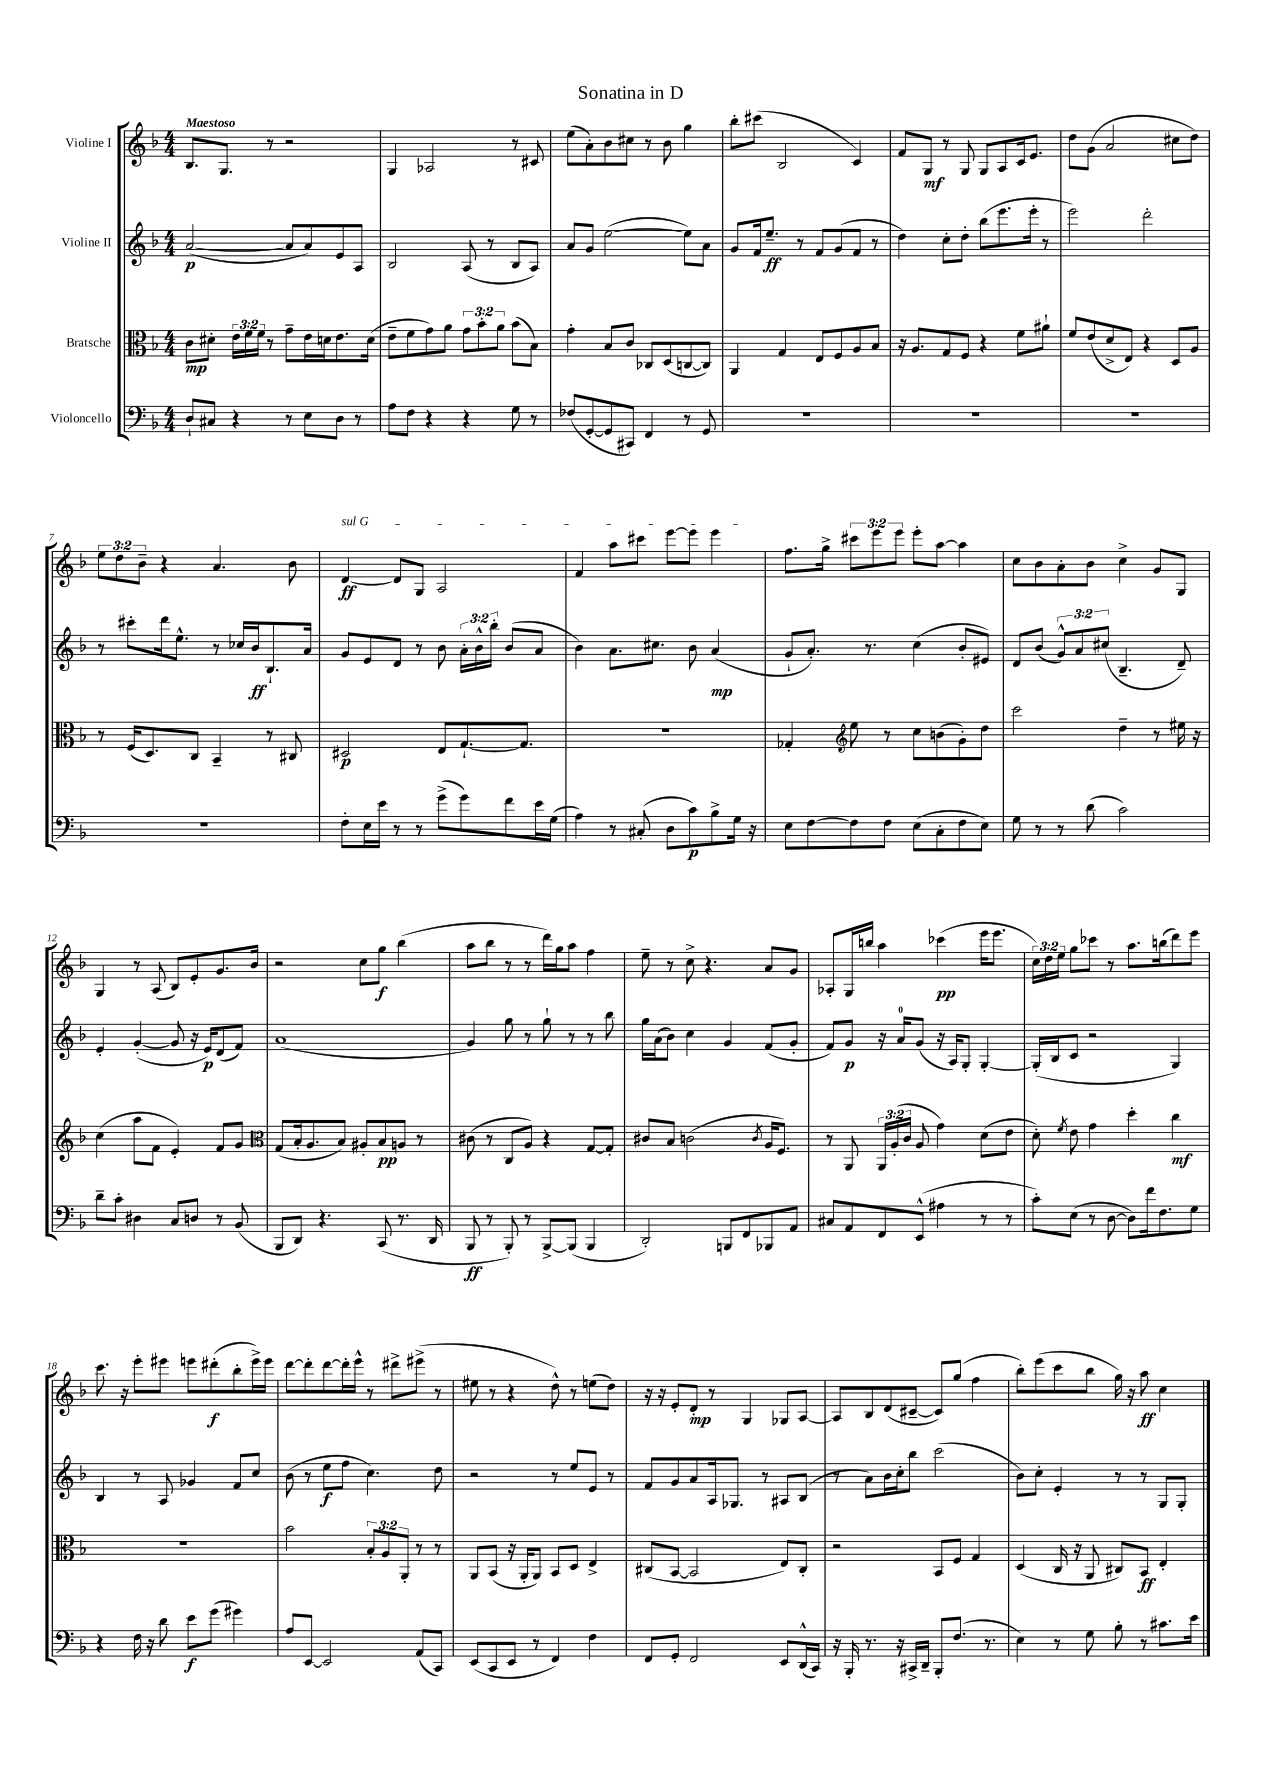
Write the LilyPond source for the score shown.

\header { title = "Sonatina in D" }
<<
\new StaffGroup <<
\new Staff = "s0" \with { instrumentName = "Violine I" } {
    \clef treble \key f \major \numericTimeSignature \time 4/4 \override Staff.TupletNumber.text = #tuplet-number::calc-fraction-text \tempo "Maestoso"
    \autoBeamOff bes8.[ g8.] r8 r2 |
    g4 aes2 r8 cis'8 |
    e''8[( a'8-.) bes'8 cis''8] r8 bes'8 g''4 |
    bes''8[-. cis'''8]( bes2 c'4) |
    f'8[ g8]\mf r8 g8 g8[ a8 c'16 e'8.] |
    d''8[ g'8]( a'2 cis''8[ d''8]) |
    \tuplet 3/2 { e''8[ d''8 bes'8]-- } r4 a'4. bes'8 |
    \once \override TextSpanner.bound-details.left.text = \markup { \italic "sul G" } d'4~\ff\startTextSpan d'8[ g8] a2 |
    f'4 a''8[ cis'''8] e'''8[~ e'''8] e'''4\stopTextSpan |
    f''8.[ g''16]-> \tuplet 3/2 { cis'''8[ e'''8 e'''8] } e'''8[-. a''8]~ a''4 |
    c''8[ bes'8 a'8-. bes'8] c''4-> g'8[ g8] |
    g4 r8 a8( bes8[) e'8-. g'8. bes'16] |
    r2 c''8[ g''8]\f bes''4( |
    a''8[ bes''8] r8 r8 d'''16[) g''16 a''8] f''4 |
    e''8-- r8 c''8-> r4. a'8[ g'8] |
    aes8[-. g16 b''16] a''4 ces'''4\pp( e'''16[ e'''8.] |
    \tuplet 3/2 { c''16[) d''16 e''16] } g''8[ ces'''8] r8 a''8.[ b''16( d'''8) e'''8] |
    c'''8. r16 e'''8[-. eis'''8] e'''8[ dis'''8-.\f( bes''8-. e'''16->) e'''16] |
    d'''8[~ d'''8-. d'''8~ d'''16-. e'''16]-^ r8 dis'''8[-> eis'''8]->( r8 |
    eis''8 r8 r4 d''8-^) r8 e''8[( d''8]) |
    r16 r16 e'8[-. d'8]-.\mp r8 g4 ges8[ a8]~ |
    a8[ bes8 d'8( cis'8]~-- cis'8[) g''8]( f''4 |
    bes''8[-.) e'''8( c'''8 bes''8] g''16) r16 a''8\ff c''4 \bar "|." |
}
\new Staff = "s1" \with { instrumentName = "Violine II" } {
    \clef treble \key f \major \numericTimeSignature \time 4/4 \override Staff.TupletNumber.text = #tuplet-number::calc-fraction-text
    \autoBeamOff a'2~\p( a'8[ a'8) e'8 a8] |
    bes2 a8( r8 bes8[ a8]) |
    a'8[ g'8] e''2~( e''8[) a'8] |
    g'8[ f'16 e''8.]--\ff r8 f'8[ g'8( f'8] r8 |
    d''4) c''8[-. d''8]-. bes''8[( e'''8. e'''16]-. r8 |
    e'''2) d'''2-. |
    r8 cis'''8[-. d'''16 e''8.]-^ r8 ces''16[ bes'16\ff bes8.-! a'16] |
    g'8[ e'8 d'8] r8 bes'8 \tuplet 3/2 { a'16[-. bes'16-^ bes''16]-. } bes'8[( a'8] |
    bes'4) a'8.[ cis''8.] bes'8 a'4\mp( |
    g'8[-! a'8.]-.) r8. c''4( bes'8[-. eis'8]) |
    d'8[ bes'8]( \tuplet 3/2 { g'8[-^) a'8 cis''8]( } bes4.-- d'8--) |
    e'4-. g'4~-.( g'8 r16 e'16[\p) d'8( f'8]) |
    a'1( |
    g'4) g''8 r8 g''8-! r8 r8 bes''8 |
    g''16[ a'16( bes'8]) c''4 g'4 f'8[( g'8]-. |
    f'8[) g'8]\p r16 a'16[-0 g'8]( r16 a16[) g8]-. g4~-. |
    g16[-.( bes16 c'8] r2 g4) |
    bes4 r8 a8 ges'4 f'8[ c''8] |
    bes'8( r8 e''8[\f f''8] c''4.) d''8 |
    r2 r8 e''8[ e'8] r8 |
    f'8[ g'8 a'8 a16 ges8.] r8 ais8[ bes8]( |
    r8 a'8[) bes'16 c''16-. bes''8] c'''2( |
    bes'8[) c''8]-. e'4-. r8 r8 g8[ g8]-. \bar "|." |
}
\new Staff = "s2" \with { instrumentName = "Bratsche" } {
    \clef alto \key f \major \numericTimeSignature \time 4/4 \override Staff.TupletNumber.text = #tuplet-number::calc-fraction-text
    \autoBeamOff c'8[\mp dis'8]-. \tuplet 3/2 { e'16[ f'16 f'16] } r8 g'8[-- e'16 d'16 e'8. d'16]( |
    e'8[-- f'8 g'8) a'8] \tuplet 3/2 { g'8[ bes'8-. a'8] } bes'8[( bes8]) |
    g'4-. bes8[ c'8] ces8[ d8( c8~ c8]) |
    a,4 g4 e8[ f8 a8 bes8] |
    r16 a8.[ g8 f8] r4 f'8[ ais'8]-! |
    f'8[ e'8( d'8-> e8]) r4 d8[ a8] |
    r8 f16[( d8.) c8] bes,4-- r8 cis8 |
    dis2\p e8[ g8.~-! g8.] |
    r1 |
    ges4-. \clef treble e''8 r8 c''8[ b'8( g'8-.) d''8] |
    c'''2 d''4-- r8 eis''16 r16 |
    c''4( a''8[ f'8] e'4-.) f'8[ g'8] |
    \clef alto g8[( bes16-. a8. bes8]) ais8[-. bes8\pp a8] r8 |
    cis'8( r8 c8[ a8]) r4 g8[~ g8]-. |
    cis'8[ bes8] c'2( \acciaccatura { c'8 } a16[ f8.]) |
    r8 a,8 \tuplet 3/2 { a,16[ a16-.( c'16] } a8 g'4) d'8[( e'8] |
    d'8-.) \acciaccatura { f'8 } e'8 g'4 d''4-. c''4\mf |
    r1 |
    bes'2 \tuplet 3/2 { bes8[-. a8 a,8]-. } r8 r8 |
    a,8[ bes,8]( r16 a,16[-. a,8]) bes,8[ d8] e4-> |
    cis8[( bes,8]~ bes,2 e8[) cis8]-. |
    r2 bes,8[ f8] g4 |
    d4( c16 r16 a,8 cis8[) bes,8]\ff e4-. \bar "|." |
}
\new Staff = "s3" \with { instrumentName = "Violoncello" } {
    \clef bass \key f \major \numericTimeSignature \time 4/4
    \autoBeamOff d8[-! cis8] r4 r8 e8[ d8] r8 |
    a8[ f8] r4 r4 g8 r8 |
    fes8[( g,8~-. g,8 cis,8]) f,4 r8 g,8 |
    R1 |
    R1 |
    R1 |
    R1 |
    f8[-. e16 e'16] r8 r8 g'8[->( g'8) f'8 e'16 g16]( |
    a4) r8 cis8-.( d8[ c'8\p) bes8-> g16] r16 |
    e8[ f8~ f8 f8] e8[( c8-. f8 e8]) |
    g8 r8 r8 d'8( c'2) |
    d'8[-- c'8]-. dis4 c8[ d8] r8 bes,8( |
    bes,,8[ d,8]) r4. c,8( r8. d,16 |
    bes,,8\ff r8 bes,,8-.) r8 bes,,8[~-> bes,,8]( bes,,4 |
    d,2-.) b,,8[ f,8 bes,,8 a,8] |
    cis8[ a,8 f,8 e,8]-^( ais4 r8 r8 |
    c'8[-.) e8]( r8 d8~ d8[) f'16 f8. g8] |
    r4 f16 r16 d'8 e'8[\f g'8]( gis'4) |
    a8[ e,8]~ e,2 a,8[( c,8]) |
    e,8[( c,8 e,8] r8 f,4) f4 |
    f,8[ g,8]-. f,2 e,8[ d,16-^( c,16]) |
    r16 bes,,16-. r8. r16 cis,16[-> d,16]-- bes,,8[-. f8.]( r8. |
    e4) r8 g8 bes8-. r8 cis'8.[ e'16] \bar "|." |
}
>>
>>
